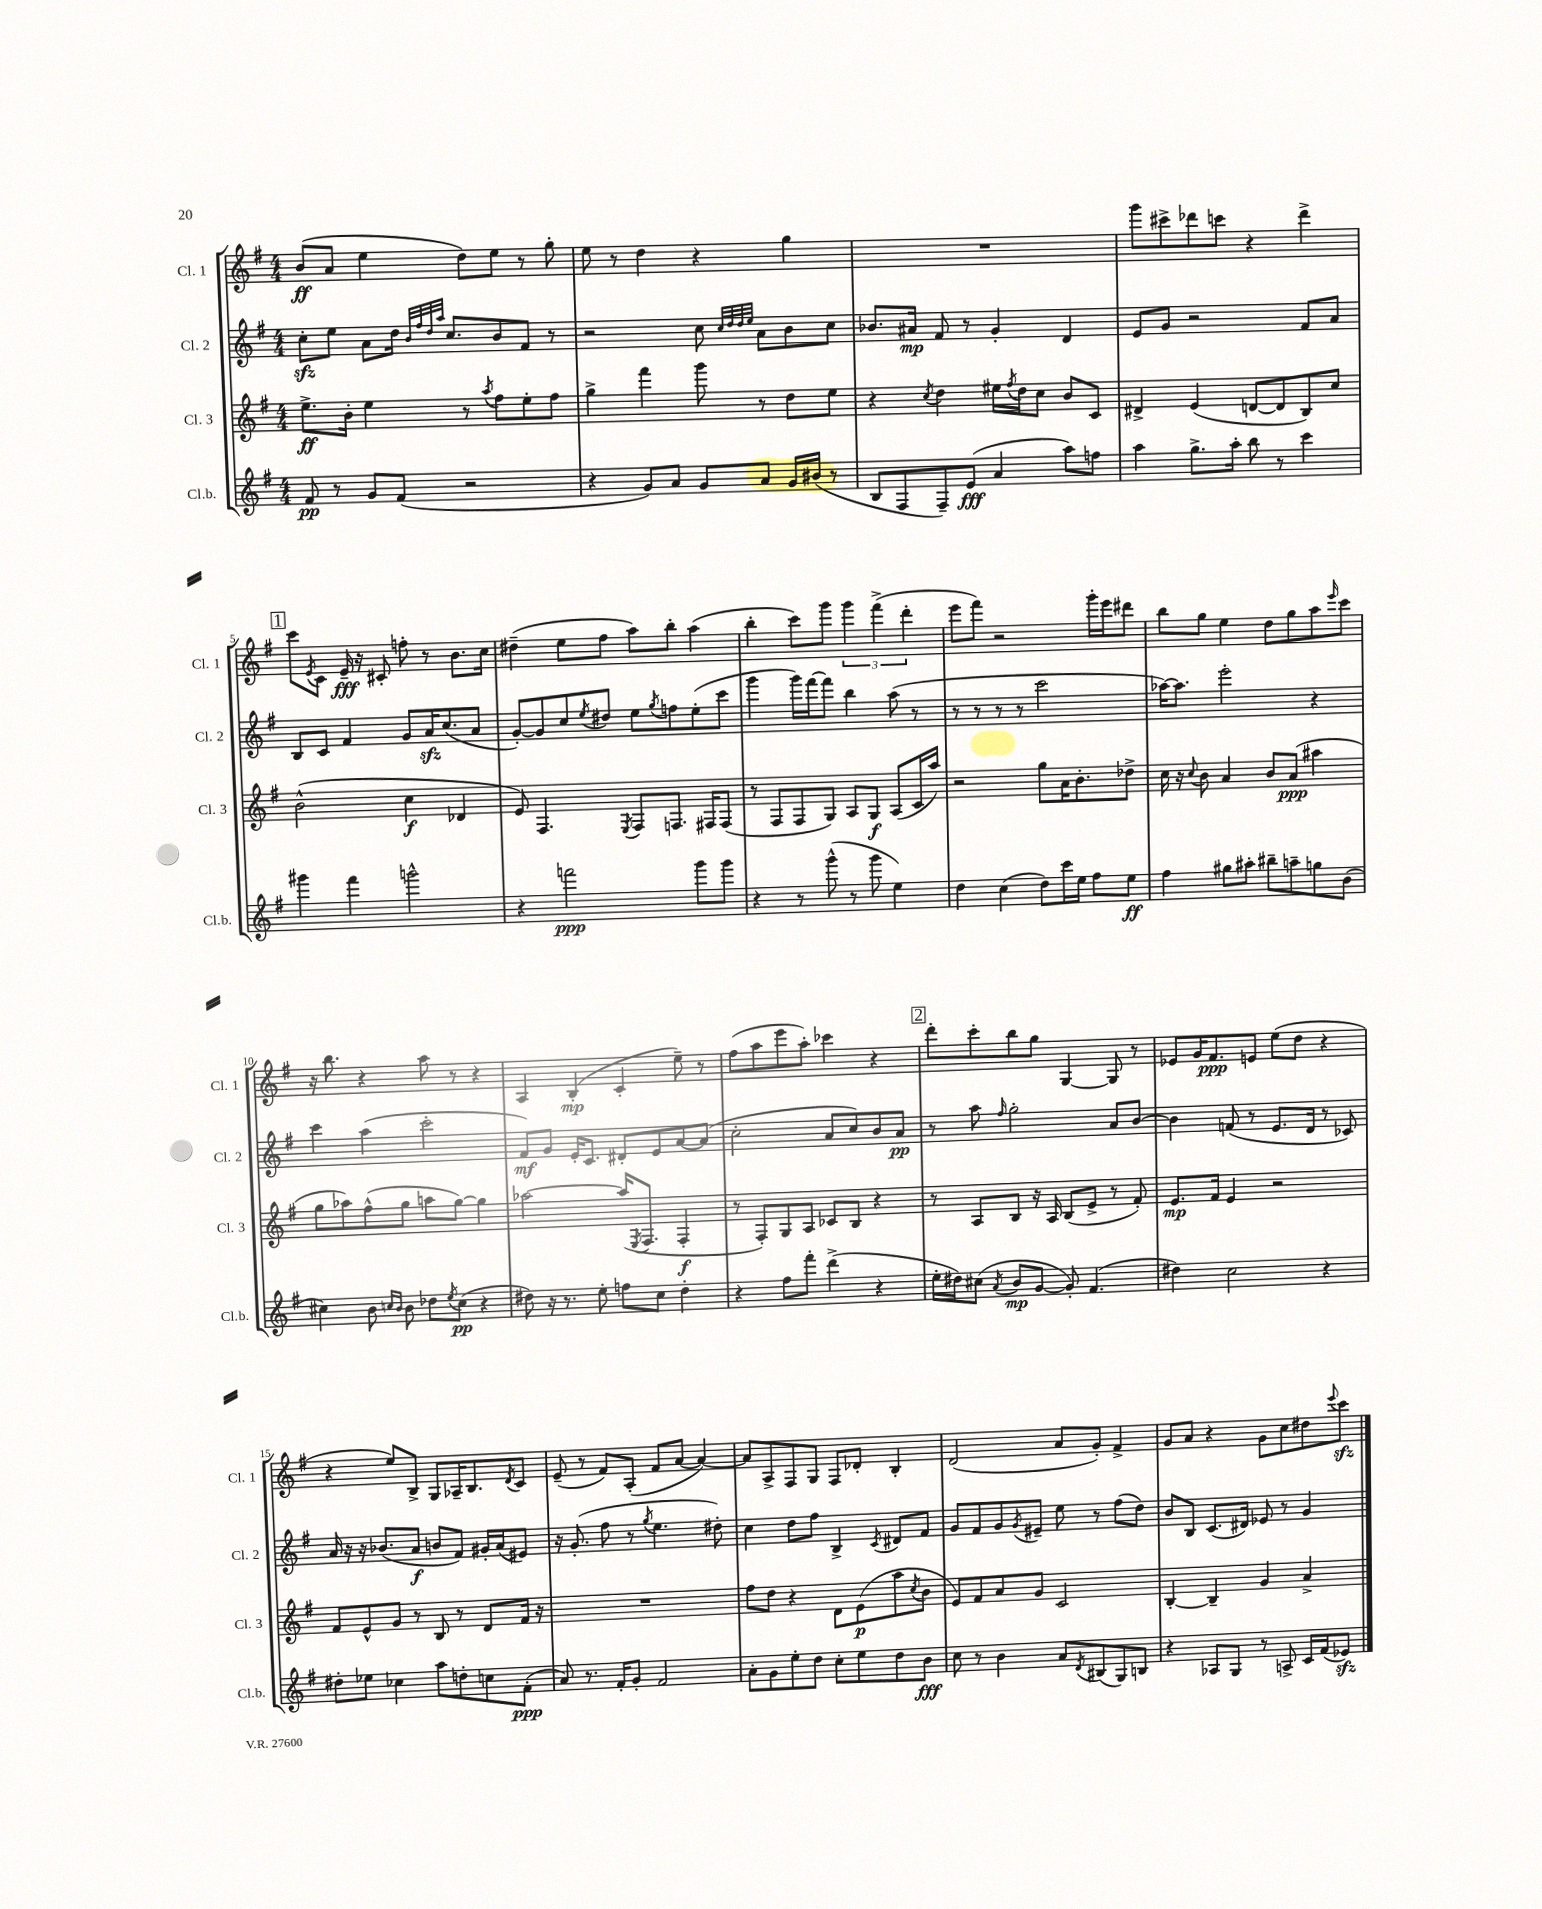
<<
\new StaffGroup <<
\new Staff = "s0" \with { instrumentName = "Cl. 1" shortInstrumentName = "Cl. 1" } {
    \clef treble \key g \major \numericTimeSignature \time 4/4
    b'8\ff( a'8 e''4 d''8) e''8 r8 g''8-. |
    e''8 r8 d''4 r4 g''4 |
    R1 |
    g'''8 cis'''8-> des'''8 c'''8 r4 des'''4-> |
    \mark \markup { \box "1" } c'''8 \acciaccatura { e'8 } c'8 e'16--\fff r16 cis'8-. f''8-. r8 b'8. c''16 |
    dis''4--( e''8 fis''8 a''8) b''8-. a''4( |
    b''4-. c'''8) g'''8 \tuplet 3/2 { g'''4 fis'''4->( d'''4-. } |
    e'''8 fis'''8) r2 g'''16-. e'''16 dis'''8 |
    b''8 g''8 e''4 d''8 g''8 a''8 \grace { e'''16 } c'''8 |
    r16 b''8. r4 a''8 r8 r4 |
    a4 b4-.\mp( c'4-. e''8--) r8 |
    fis''8( a''8 e'''8 a''8-.) ces'''4 r4 |
    \mark \markup { \box "2" } d'''8-. c'''8-. b''8 g''8 g4~ g8 r8 |
    ees'8 g'16 fis'8.\ppp e'8 e''8( d''8 r4 |
    r4 e''8) b8-> g8 aes16-- b8. \acciaccatura { d'8 } c'8 |
    e'8--( r8 fis'8) a8-.( fis'8 a'8~ a'4~) |
    a'8 a8-> fis8 g8 fis8 des'8-. b4-. |
    d'2( a'8 g'8-.) fis'4-> |
    g'8 a'8 r4 g'8 c''8 dis''8 \appoggiatura { e'''8 } c'''8\sfz \bar "|." |
}
\new Staff = "s1" \with { instrumentName = "Cl. 2" shortInstrumentName = "Cl. 2" } {
    \clef treble \key g \major \numericTimeSignature \time 4/4
    c''8-.\sfz e''8 a'8 d''16 \grace { b'32 fis''32 d''32 a''32 } c''8. b'8 fis'8 r8 |
    r2 c''8 \grace { c''32 d''32 d''32 e''32 } a'8 b'8 c''8 |
    bes'8. ais'16\mp fis'8 r8 g'4-. d'4 |
    e'8 g'8 r2 fis'8 a'8 |
    \mark \markup { \box "1" } b8 c'8 fis'4 g'8 a'16\sfz c''8.( a'8 |
    g'8~-.) g'8 c''8 \acciaccatura { e''8 } dis''8 e''8 \acciaccatura { g''8 } f''8 e''8-.( c'''8 |
    g'''4 g'''16) fis'''16~ fis'''8 b''4 a''8( r8 |
    r8 r8 r8 r8 c'''2 |
    aes''16~) aes''8. e'''2-. r4 |
    c'''4 a''4( c'''2-. |
    fis'8\mf) g'8 e'16-. c'8. dis'8-. e'8 a'8~ a'8( |
    c''2-. a'8 c''8) b'8 a'8\pp |
    \mark \markup { \box "2" } r8 a''8 \grace { fis''16 } g''2-. a'8 b'8~ |
    b'4 f'8( r8 e'8. d'16 r8 ces'8) |
    a'16 r16 r16 bes'8.( a'8\f b'8 fis'8) gis'16-. a'16( eis'8) |
    r16 g'8.-.( fis''8 r8 \acciaccatura { g''8 } e''4. dis''8-.) |
    c''4 d''8 fis''8 b4-> \acciaccatura { c'8 } dis'8 fis'8 |
    g'8 fis'8 g'8 \acciaccatura { g'8 } eis'8-- e''8 r8 fis''8( d''8) |
    b'8 b8 c'8.( dis'16) ees'8 r8 g'4 \bar "|." |
}
\new Staff = "s2" \with { instrumentName = "Cl. 3" shortInstrumentName = "Cl. 3" } {
    \clef treble \key g \major \numericTimeSignature \time 4/4
    e''8.->\ff b'16-. e''4 r8 \acciaccatura { a''8 } fis''8 e''8-. fis''8 |
    g''4-> fis'''4 g'''8 r8 d''8 e''8 |
    r4 \acciaccatura { c''8 } d''4 eis''16 \acciaccatura { fis''8 } d''16 c''8 b'8 c'8 |
    dis'4-> e'4( d'8~ d'8 b8) c''8 |
    \mark \markup { \box "1" } b'2-^( c''4\f des'4 |
    e'8) fis4. \acciaccatura { e8 } fis8 f8. fis16 fis8( |
    r8 fis8 fis8 g8) a8 g8\f a8( c'16 a''16) |
    r2 g''8 a'16 b'8.-. des''8-> |
    c''16 r16 \appoggiatura { c''8 } b'8 a'4 b'8 a'8\ppp( ais''4 |
    g''8 aes''8) fis''8-^( g''8 a''8 g''8~) g''4 |
    aes''2~ aes''16( \acciaccatura { e8 } fis8. fis4-.\f |
    r8 fis8-.) g8 a8 ces'8 b8 r4 |
    \mark \markup { \box "2" } r8 a8 b8 r16 a16 b8( e'8-> r8 fis'8-.) |
    e'8.\mp fis'16 e'4 r2 |
    fis'8 e'8-^ g'8 r8 b8 r8 d'8 fis'16 r16 |
    R1 |
    fis''8 d''8 r4 d'8 e'8\p( a''8 \acciaccatura { c''8 } b'8 |
    e'8) fis'8 a'8 g'8 c'2 |
    b4~-. b4-- g'4 a'4-> \bar "|." |
}
\new Staff = "s3" \with { instrumentName = "Cl.b." shortInstrumentName = "Cl.b." } {
    \clef treble \key g \major \numericTimeSignature \time 4/4
    fis'8\pp r8 g'8 fis'8( r2 |
    r4 g'8) a'8 g'8 a'8 g'16 bis'16( r8 |
    b8 fis8 fis8--) e'8\fff( a'4 a''8) f''8 |
    a''4 g''8.-> a''16-. b''8 r8 c'''4 |
    \mark \markup { \box "1" } gis'''4 fis'''4 g'''2-^ |
    r4 f'''2\ppp g'''8 g'''8 |
    r4 r8 g'''8-^( r8 g'''8 e''4) |
    d''4 c''4( d''8) c'''16 e''16 fis''8 e''8\ff |
    fis''4 gis''8 ais''8-. bis''8-- a''8-- g''8 b'8( |
    cis''4) b'8 \grace { c''16 b'16 } b'8 des''8 \acciaccatura { e''8 } c''8\pp( r4 |
    dis''8) r16 r8. e''8-. f''8 c''8 dis''4-. |
    r4 fis''8 fis'''8-. d'''4->( r4 |
    \mark \markup { \box "2" } e''16-. dis''16) cis''8( \acciaccatura { a'8 } b'8\mp g'8~ g'8-.) fis'4.( |
    dis''4) c''2 r4 |
    dis''8-. ees''8 ces''4 a''8 d''8-. c''8 fis'8-.\ppp( |
    a'8) r8. fis'16-. g'8-. fis'2 |
    a'8-. g'8 e''8-. d''8 c''8-. e''8 d''8 b'8\fff |
    c''8 r8 b'4 a'8 \acciaccatura { d'8 } bis8( g8) b8 |
    r4 aes8 g8 r8 a8-> c'16 fis'16( ees'8\sfz) \bar "|." |
}
>>
>>
